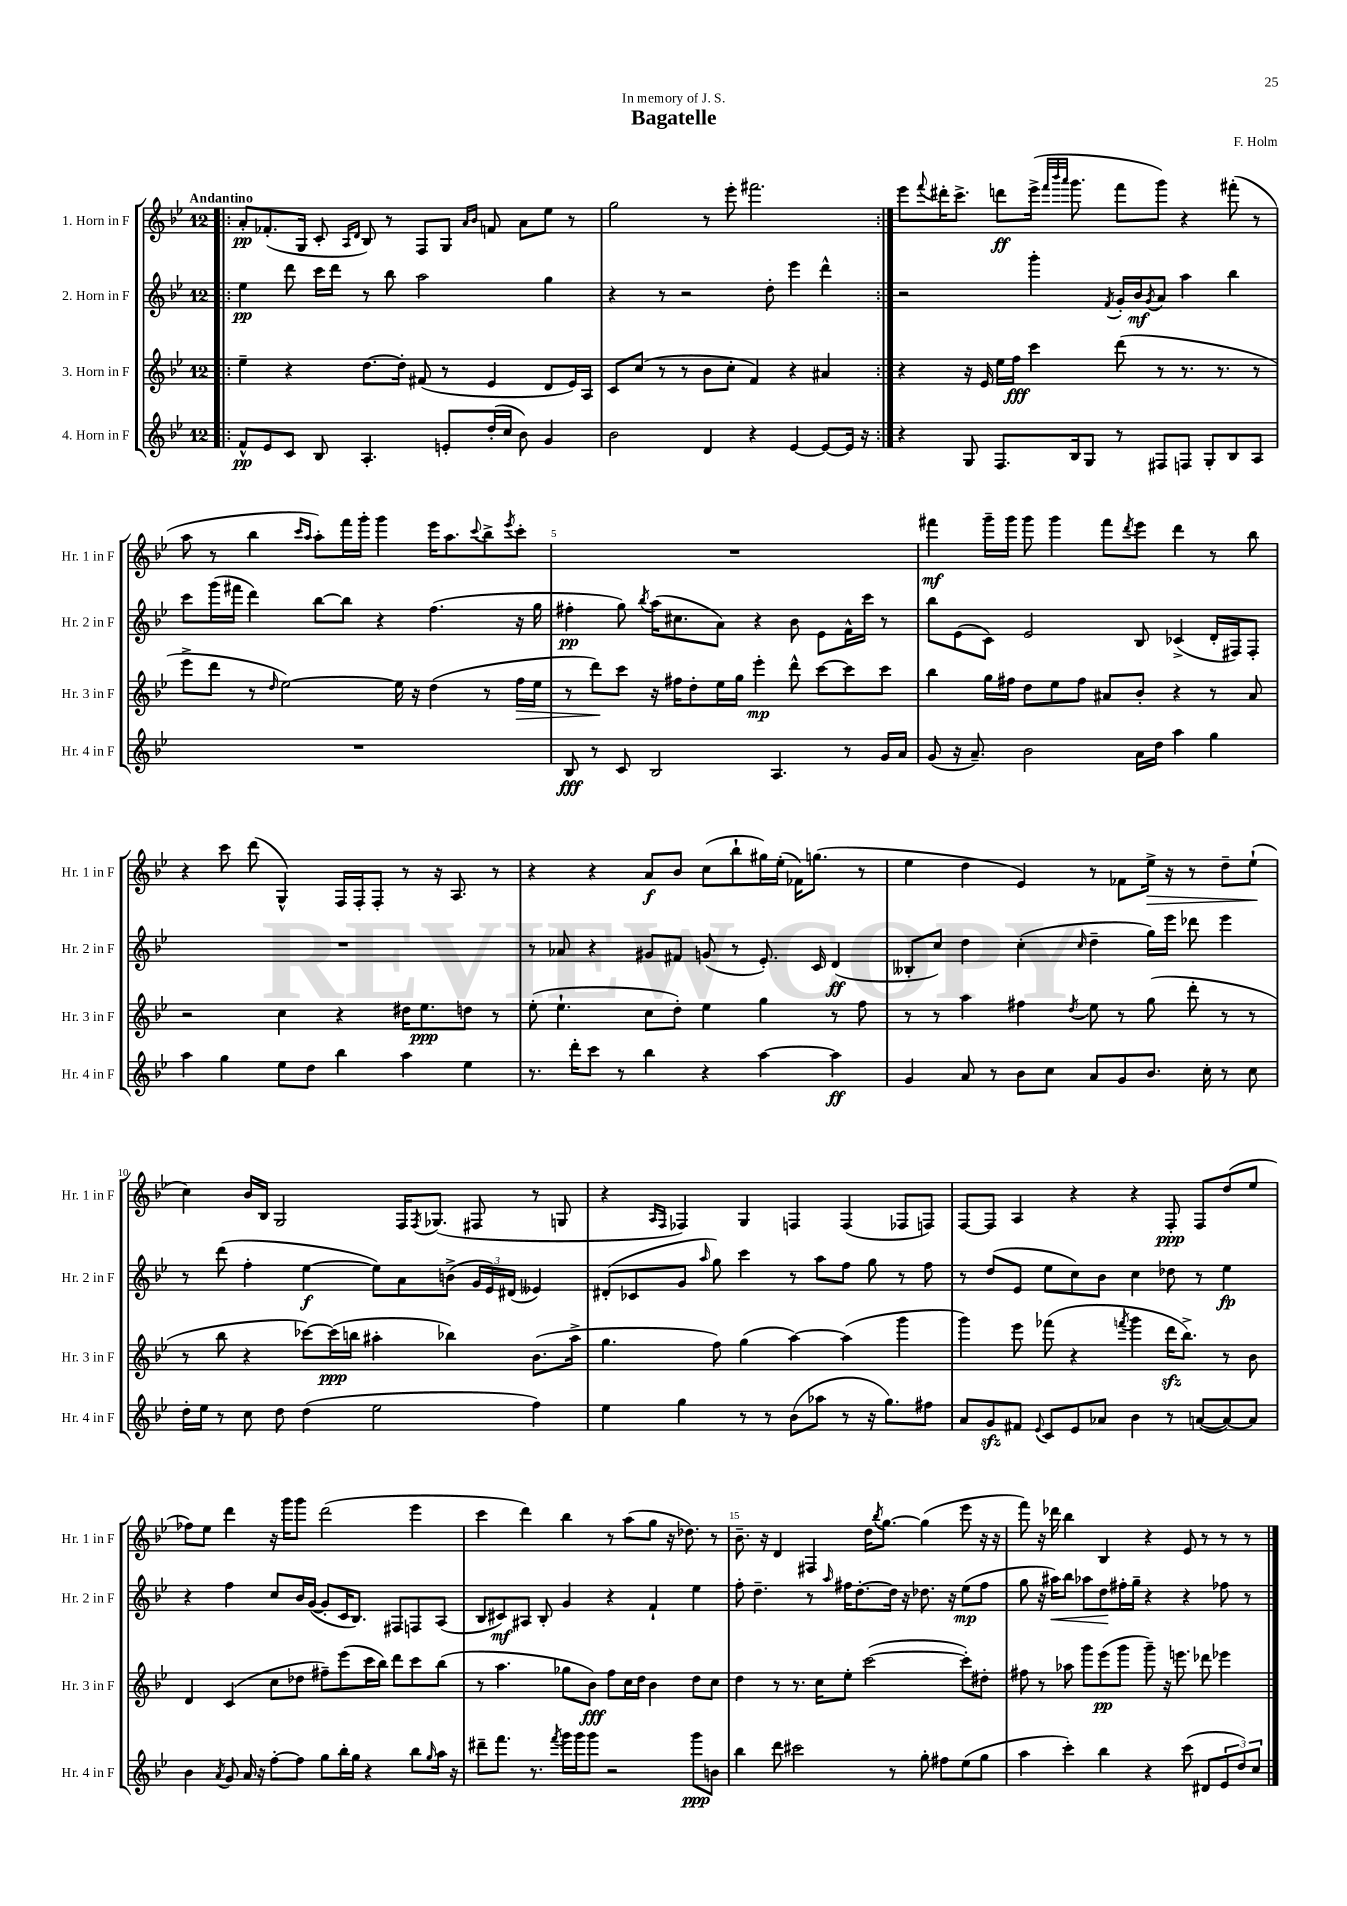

**kern	**kern	**kern	**kern
*staff4	*staff3	*staff2	*staff1
*clefG2	*clefG2	*clefG2	*clefG2
*k[b-e-]	*k[b-e-]	*k[b-e-]	*k[b-e-]
*M12/8	*M12/8	*M12/8	*M12/8
=!|:	=!|:	=!|:	=!|:
8f^^	4ee-~	4ee-	8a'
8e-	.	.	(8.f-'
8c	4r	8ddd	.
.	.	.	16G
8B-	.	16ccc	8c'
.	.	16ddd	.
.	.	.	16qqA
.	.	.	16qqd
4.A'	[8.dd	8r	8B-)
.	.	8bb-	8r
.	16dd']	.	.
.	(8f#	2aa	8F
8e'	8r	.	8G
.	.	.	16qqa
.	.	.	16qqb-
(16dd'	4e-	.	8f
16cc	.	.	.
8b-)	.	.	8a
4g	8d	4gg	8ee-
.	16e-)	.	8r
.	16A	.	.
=	=	=	=
2b-	8c	4r	2gg
.	(8cc	.	.
.	8r	8r	.
.	8r	2r	.
4d	8b-	.	8r
.	8cc'	.	8eee-'
4r	4f)	.	2.fff#
.	.	8dd'	.
[4e-	4r	4eee-	.
8e-_	4a#	4ddd^^	.
16e-]	.	.	.
16r	.	.	.
=:|!	=:|!	=:|!	=:|!
4r	4r	2r	8eee-
.	.	.	8qqfff
.	.	.	16ddd#'
.	.	.	8.ccc^
8G	16r	.	.
.	16e-	.	.
8.F	16ee-	.	8ddd
.	16ff	.	.
.	4ccc	4ggg'	(16eee-^
.	.	.	32qqfff
.	.	.	32qqbbb-
.	.	.	32qqaaa
16B-	.	.	8.ggg
8G	.	.	.
.	.	8qf	.
8r	(8ddd	16g'	8fff
.	.	16b-	.
.	.	8qg	.
8F#	8r	8a	8ggg)
8F	8.r	4aa	4r
8G'	.	.	.
.	8.r	.	.
8B-	.	4bb-	(8fff#'
8A	8r	.	8r
=	=	=	=
1.r	8eee-^	8ccc	8aa
.	8ddd	(16ggg	8r
.	.	16fff#	.
.	8r	4ddd)	4bb-
.	16qqdd	.	.
.	[2ee-)	.	.
.	.	.	16qqccc
.	.	.	16qqaa
.	.	[8bb-	8aa')
.	.	8bb-]	16fff
.	.	.	16ggg'
.	.	4r	4ggg
.	16ee-]	.	.
.	16r	.	.
.	(4dd	(4.ff	16eee-
.	.	.	8.aa
.	.	.	8qqccc
.	8r	.	8bb-^
.	.	.	8qeee-
.	16ff	16r	8ccc'
.	16ee-	16gg	.
=	=	=	=
8B-	8r	4ff#'	1.r
8r	8ddd)	.	.
8c	8ccc	8gg)	.
.	.	8qbb-	.
2B-	16r	(16aa	.
.	16ff#	8.cc#	.
.	8dd'	.	.
.	16ee-	8a)	.
.	16gg	.	.
.	4eee-'	4r	.
4.A	.	.	.
.	8ddd^^	8b-	.
.	[8ccc	8e-	.
8r	8ccc]	16f^^	.
.	.	16ccc	.
16g	8ccc	8r	.
16a	.	.	.
=	=	=	=
(8g	4bb-	8bb-	4fff#
16r	.	(8e-	.
8.a~)	.	.	.
.	16gg	8c)	16ggg~
.	16ff#	.	16ggg
2b-	8dd	2e-	8ggg
.	8ee-	.	4ggg
.	8ff#	.	.
.	8a#	.	8fff#
.	.	.	8qddd
16a	8b-'	8B-	8eee-
16dd	.	.	.
4aa	4r	(4c-^	4ddd
4gg	8r	16d'	8r
.	.	16F#)	.
.	8a#	8F#'	8bb-
=	=	=	=
4aa	2r	1.r	4r
4gg	.	.	8ccc
.	.	.	(8ddd
8ee-	4cc	.	4G^^)
8dd	.	.	.
4bb-	4r	.	16F
.	.	.	16F'
.	.	.	8F'
4aa	16dd#	.	8r
.	8.ee-	.	.
.	.	.	16r
.	.	.	8.A
4ee-	8dd	.	.
.	8r	.	8r
=	=	=	=
8.r	(8ee-'	8r	4r
.	4.ee-`	8a-	.
16ddd'	.	.	.
8ccc	.	4r	4r
8r	.	.	.
4bb-	8cc	8g#	8a
.	8dd')	8f#	8b-
4r	4ee-	(8g	(8cc
.	.	8r	8bb-`
[4aa	4gg	8.e-')	16gg#)
.	.	.	(16ee-'
.	.	.	16f-)
.	.	16c	(8.gg
4aa]	8r	(4d	.
.	8ff	.	8r
=	=	=	=
4g	8r	8B--'	4ee-
.	8r	8cc)	.
8a	4aa	4dd	4dd
8r	.	.	.
8b-	4ff#	(4cc'	4e-)
8cc	.	.	.
.	8qdd	16qqcc	.
8a	8ee-	4dd~	8r
8g	8r	.	8f-
8.b-	(8gg	16gg)	16ee-^
.	.	16eee-	16r
.	8ddd'	8ddd-	8r
16cc'	.	.	.
8r	8r	4eee-	8dd~
8cc	8r	.	(8ee-`
=	=	=	=
16dd'	8r	8r	4cc)
16ee-	.	.	.
8r	8bb-	(8ddd	.
8cc	4r	4ff'	16b-
.	.	.	16B-
8dd	.	.	2G
(4dd	[8ccc-)	[4ee-	.
.	(16ccc-]	.	.
.	16bb	.	.
2ee-	4aa#'	8ee-])	.
.	.	8a	16F
.	.	.	8qF
.	.	.	(8.G-
.	4bb-)	(8b^	.
.	.	24g	8F#
.	.	24e-)	.
.	.	(24d#	.
4ff)	(8.b-	4e--)	8r
.	.	.	8G
.	16aa#^	.	.
=	=	=	=
4ee-	4.gg	(8d#'	4r
.	.	8c-	.
.	.	.	16qqA
.	.	.	16qqF
4gg	.	8g	4F-)
.	.	16qqaa	.
.	8ff)	8gg)	.
8r	(4gg	4ccc	4G
8r	.	.	.
(8b-	[4aa)	8r	4F
8aa-	.	8aa	.
8r	(4aa]	8ff	(4F
16r	.	8gg	.
8.gg)	.	.	.
.	4ggg	8r	8F-
8ff#	.	8ff	8F)
=	=	=	=
8a	4ggg)	8r	[8F
8g	.	(8dd	8F]
8f#	8eee-	8e-	4A
8qqe-	.	.	.
8c	(8fff-	8ee-	.
8e-	4r	8cc)	4r
8a-	.	8b-	.
.	8qfff	.	.
4b-	4ggg	4cc	4r
8r	16ddd	8dd-	8F'
.	8.bb-^)	.	.
([8a	.	8r	8F
8a_)	8r	4ee-	(8dd
8a]	8b-	.	8ee-
=	=	=	=
4b-	4d	4r	8ff-)
.	.	.	8ee-
8qa	.	.	.
8g	(4c	4ff	4ddd
16a	.	.	.
16r	.	.	.
[8ff'	8cc	8cc	16r
.	.	.	16ggg
8ff]	8dd-	16b-	8ggg
.	.	([16g	.
8gg	8ff#~)	8g']	(2ddd
16bb-'	(8eee-	16c	.
16gg	.	8.B-)	.
4r	16ccc	.	.
.	16bb-)	.	.
.	8ddd	8F#	.
8bb-	8ccc	8F	4eee-
16qqgg	.	.	.
16aa	(8bb-	(8A	.
16r	.	.	.
=	=	=	=
8ddd#~	8r	8B-	4ccc
8.fff	4.aa	8c#)	.
.	.	8A#	4ddd)
8.r	.	.	.
.	.	8B-'	.
8qfff	.	.	.
16ggg	8gg-	4g	4bb-
16ggg	.	.	.
8ggg	8b-)	.	.
2r	8ff	4r	8r
.	16cc	.	(8aa
.	16dd	.	.
.	4b-	4f`	8gg
.	.	.	16r
.	.	.	8.dd-)
8ggg	8dd	4ee-	.
8b	8cc	.	8r
=	=	=	=
4bb-	4dd	8ff'	8.b-~
.	.	4.dd~	.
.	.	.	16r
8ddd	8r	.	4d
2ccc#	8.r	.	.
.	.	8r	4F#
.	16cc	.	.
.	.	16qqaa	.
.	8ee-'	16ff#	.
.	.	[8.dd'	.
.	([2ccc	.	16dd
.	.	.	8qbb-
.	.	.	[8.gg
8r	.	16dd]	.
.	.	16r	.
8gg'	.	8.dd-	(4gg]
8ff#	.	.	.
.	.	16r	.
(8ee-	8ccc'])	(8ee-	8eee-
8gg	8dd#'	8ff#	16r
.	.	.	16r
=	=	=	=
4aa	8ff#	8gg	8fff)
.	8r	16r	16r
.	.	16aa#)	16ddd-
4ccc')	8aa-	8bb-	4bb-
.	8ggg	8aa-	.
4bb-	(8eee-	8dd	4B-
.	8ggg	16ff#'	.
.	.	16gg~	.
4r	8ggg~)	4r	4r
.	16r	.	.
.	8.eee	.	.
(8ccc	.	4r	8e-
8d#	8ddd-	.	8r
12e-	4eee-	8ff-	8r
12dd)	.	.	.
.	.	8r	8r
12cc	.	.	.
==	==	==	==
*-	*-	*-	*-
